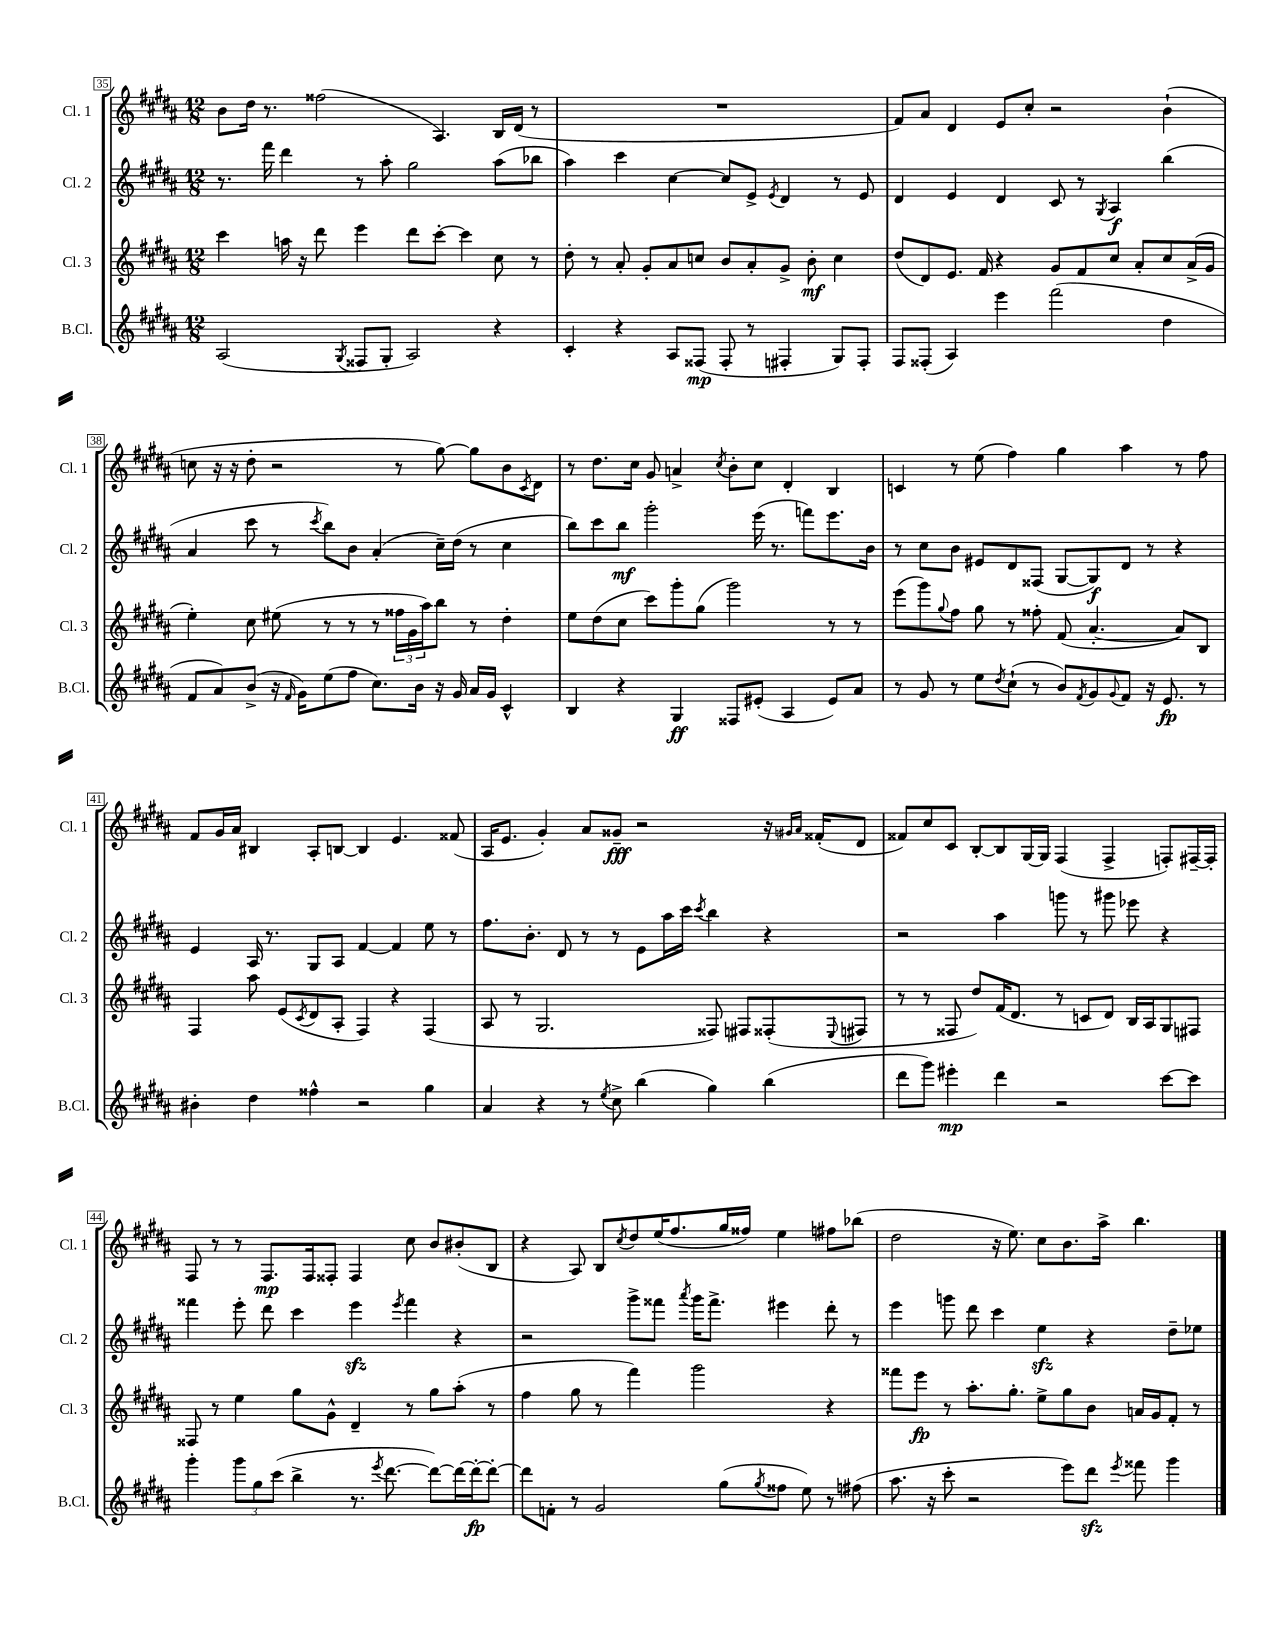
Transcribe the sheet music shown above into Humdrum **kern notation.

**kern	**kern	**kern	**kern
*staff4	*staff3	*staff2	*staff1
*clefG2	*clefG2	*clefG2	*clefG2
*k[f#c#g#d#a#]	*k[f#c#g#d#a#]	*k[f#c#g#d#a#]	*k[f#c#g#d#a#]
*M12/8	*M12/8	*M12/8	*M12/8
(2A#	4ccc#	8.r	8b
.	.	.	16dd#
.	.	16fff#	8.r
.	16aa	4ddd#	.
.	16r	.	.
.	8ddd#	.	(2ff##
8qG#	.	.	.
8F##	4eee	8r	.
8G#'	.	8aa#'	.
2A#)	8ddd#	2gg#	.
.	[8ccc#'	.	4.A#)
.	4ccc#]	.	.
4r	8cc#	(8aa#	16B
.	.	.	(16d#
.	8r	8bb-	8r
=	=	=	=
4c#'	8dd#'	4aa#)	1.r
.	8r	.	.
4r	8a#'	4ccc#	.
.	8g#'	.	.
8A#	8a#	[4cc#	.
(8F##	8cc	.	.
8F##'	8b	8cc#]	.
8r	8a#'	8e^	.
.	.	8qe	.
4F#'	8g#^	4d#	.
.	8b'	.	.
8G#)	4cc	8r	.
8F#'	.	8e	.
=	=	=	=
8F#	(8dd#	4d#	8f#)
(8F##'	8d#)	.	8a#
4A#)	8.e	4e	4d#
.	16f#	.	.
4eee	4r	4d#	8e
.	.	.	8cc#'
(2fff#	8g#	8c#	2r
.	8f#	8r	.
.	.	8qG#	.
.	8cc#	4A#	.
.	8a#'	.	.
4dd#	8cc#	(4bb	(4b`
.	(16a#^	.	.
.	16g#	.	.
=	=	=	=
8f#	4ee')	4a#	8cc
8a#)	.	.	16r
.	.	.	16r
(8b^	8cc#	8ccc#	8dd#'
16r	(8ee#	8r	2r
16qqf#	.	.	.
16g#)	.	.	.
.	.	8qccc#	.
(8ee	8r	8bb)	.
8ff#	8r	8b	.
8.cc#)	8r	(4a#'	.
.	24ff##	.	8r
.	24g#	.	.
16b	.	.	.
.	24aa#)	.	.
16r	8bb	16cc#~)	[8gg#)
16g#	.	(16dd#	.
16a#	8r	8r	8gg#]
16g#	.	.	.
4c#^^	4dd#'	4cc#	8b
.	.	.	8qc#
.	.	.	8d#
=	=	=	=
4B	8ee	8bb)	8r
.	(8dd#	8ccc#	8.dd#
4r	8cc#	8bb	.
.	.	.	16cc#
.	8ccc#)	2ggg#'	8g#
4G#	8ggg#'	.	4a^
.	(8gg#	.	.
.	.	.	8qcc#
8F##	2ggg#)	.	8b'
(8e#'	.	(16eee	8cc#
.	.	8.r	.
4A#	.	.	4d#'
.	.	8fff)	.
8e#)	8r	8.eee	4B
8a#	8r	.	.
.	.	16b	.
=	=	=	=
8r	(8eee	8r	4c
8g#	8ggg#)	8cc#	.
.	8qqgg#	.	.
8r	8ff#	8b	8r
8ee	8gg#	8e#	(8ee
8qdd#	.	.	.
(8cc#`	8r	8d#	4ff#)
8r	8ff##'	(8F##	.
8b)	(8f#	[8G#	4gg#
8qf#	.	.	.
8g#	[4.a#'	8G#])	.
8qqg#	.	.	.
8f#	.	8d#	4aa#
16r	.	8r	.
8.e	.	.	.
.	8a#])	4r	8r
8r	8B	.	8ff#
=	=	=	=
4b#'	4F#	4e	8f#
.	.	.	16g#
.	.	.	16a#
4dd#	8aa#	16A#	4B#
.	.	8.r	.
.	(8e	.	.
.	8qc#	.	.
4ff##^^	8d#	8G#	8A#'
.	8A#'	8A#	[8B
2r	4F#)	[4f#	4B]
.	4r	4f#]	4.e
4gg#	(4F#	8ee	.
.	.	8r	(8f##
=	=	=	=
4a#	8A#	8.ff#	16A#
.	.	.	8.e
.	8r	.	.
.	.	8.b'	.
4r	2.G#	.	4g#')
.	.	8d#	.
8r	.	8r	8a#
8qee	.	.	.
8cc#^	.	8r	8g##~
(4bb	.	8e	2r
.	.	16aa#	.
.	.	16ccc#	.
.	.	8qccc#	.
4gg#)	8F##)	4bb	.
.	8F#	.	.
(4bb	(8F##'	4r	16r
.	.	.	16qqg#
.	.	.	16qqa#
.	.	.	(16f##'
.	8qqE	.	.
.	8F#	.	8d#
=	=	=	=
8ddd#	8r	2r	8f##)
8ggg#)	8r	.	8cc#
4eee#'	8F##	.	8c#
.	8dd#)	.	[8B'
4ddd#	(16f#	4aa#	8B]
.	8.d#	.	.
.	.	.	[16G#
.	.	.	16G#]
2r	8r	8ggg	(4F#
.	8c	8r	.
.	8d#)	8ggg#	4F#^
.	16B	8eee-	.
.	16A#	.	.
[8ccc#	8G#	4r	8F')
8ccc#]	8F#	.	[16F#~
.	.	.	16F#']
=	=	=	=
4ggg#'	8F##	4fff##	8F#
.	8r	.	8r
12ggg#	4ee	8eee'	8r
12gg#	.	.	.
.	.	8ddd#	8.F#
(12ccc#	.	.	.
4bb^	8gg#	4ccc#	.
.	.	.	16F#
.	8g#^^	.	8F##'
8.r	4d#~	4eee	4F##
8qeee	.	.	.
[8.ddd#	.	.	.
.	.	8qeee	.
.	8r	4fff##	8cc#
8ddd#_)	8gg#	.	8b
16ddd#_	(8aa#'	4r	(8b#'
16ddd#'_	.	.	.
8ddd#'_	8r	.	8B
=	=	=	=
8ddd#]	4ff#	2r	4r
8f'	.	.	.
8r	8gg#	.	8A#)
2g#	8r	.	8B
.	.	.	8qcc#
.	4fff#)	8ggg#^	8dd#
.	.	8fff##	(16ee
.	.	.	8.ff#
.	.	8qaaa#	.
.	2ggg#	16ggg#	.
.	.	8.fff##^	.
(8gg#	.	.	16gg#
.	.	.	16ff##)
8qgg#	.	.	.
8ff##	.	4eee#	4ee
8ee)	.	.	.
8r	4r	8ddd#'	8ff#
(8ff#	.	8r	(8bb-
=	=	=	=
8.aa#	8fff##	4eee	2dd#
.	8eee	.	.
16r	.	.	.
8ccc#'	8r	8ggg	.
2r	8.aa#'	8ddd#	.
.	.	4ccc#	16r
.	8.gg#'	.	8.ee)
.	8ee^	4ee	8cc#
8eee)	8gg#	.	8.b
8ddd#	8b	4r	.
.	.	.	16aa#^
8qeee	.	.	.
8fff##	16a	.	4.bb
.	16g#	.	.
4ggg#	8f#'	8dd#~	.
.	8r	8ee-	.
==	==	==	==
*-	*-	*-	*-
